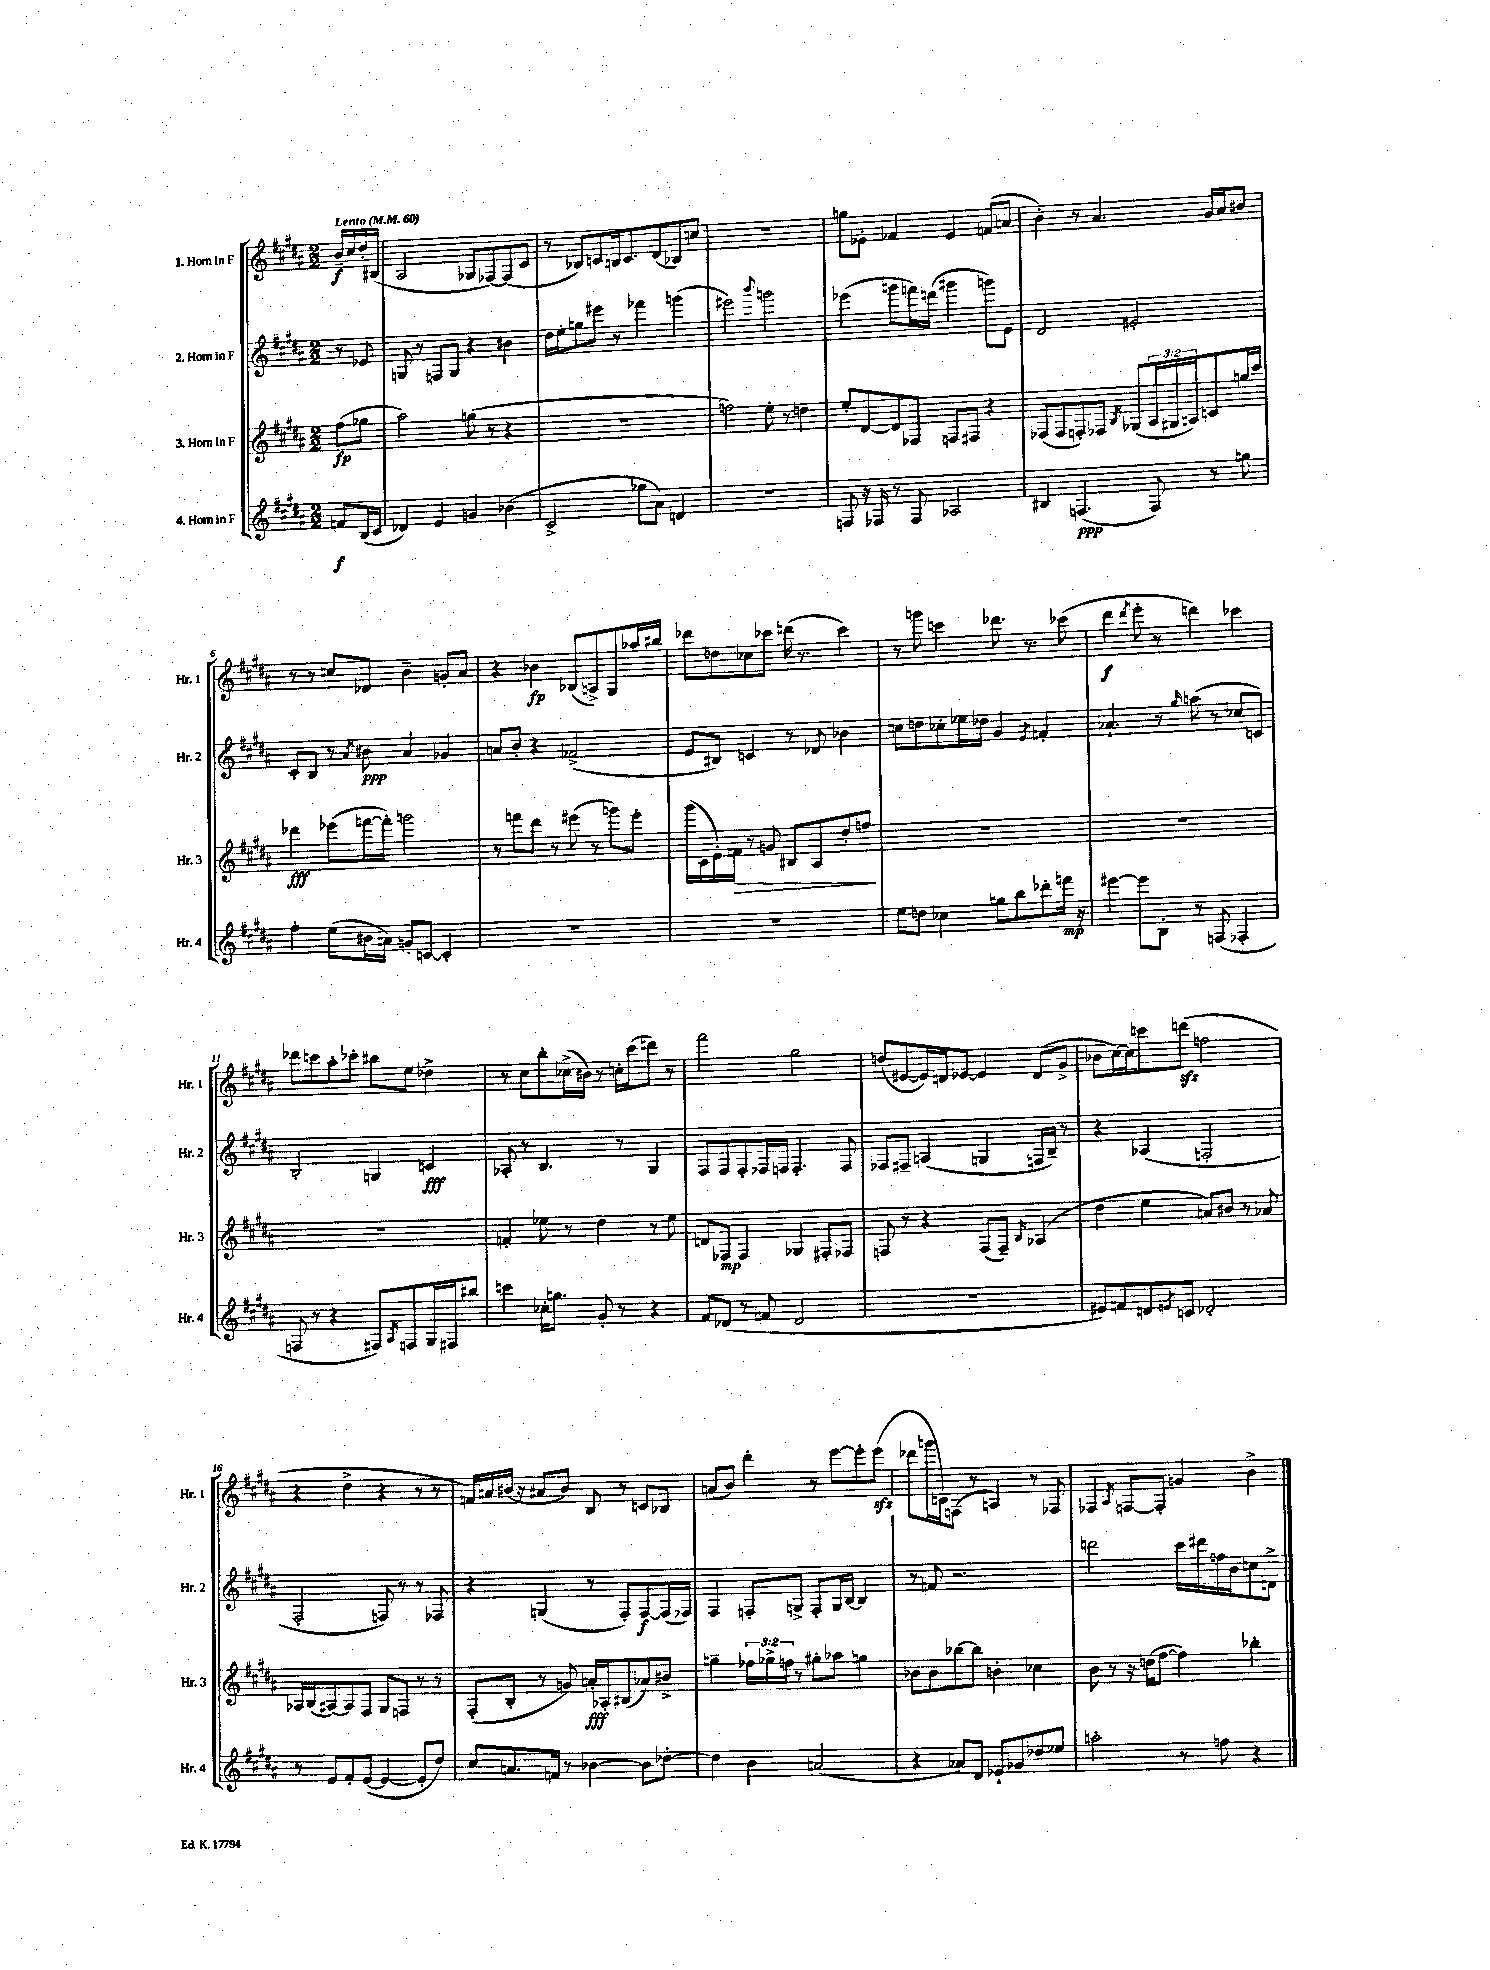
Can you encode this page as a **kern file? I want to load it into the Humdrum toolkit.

**kern	**dynam	**kern	**dynam	**kern	**dynam	**kern	**dynam
*part4	*part4	*part3	*part3	*part2	*part2	*part1	*part1
*staff4	*staff4	*staff3	*staff3	*staff2	*staff2	*staff1	*staff1
*I"4. Horn in F	*	*I"3. Horn in F	*	*I"2. Horn in F	*	*I"1. Horn in F	*
*I'Hr. 4	*	*I'Hr. 3	*	*I'Hr. 2	*	*I'Hr. 1	*
*clefG2	*	*clefG2	*	*clefG2	*	*clefG2	*
*k[f#c#g#d#a#]	*	*k[f#c#g#d#a#]	*	*k[f#c#g#d#a#]	*	*k[f#c#g#d#a#]	*
*M2/2	*	*M2/2	*	*M2/2	*	*M2/2	*
*MM60	*	*MM60	*	*MM60	*	*MM60	*
=	=	=	=	=	=	=	=
!	!	!	!	!	!	!LO:TX:a:B:t=Lento	!
8fn/L	f	(8ff#\L	fp	8r	.	16b~/LL	f
.	.	.	.	.	.	16cc#/	.
(16B/L	.	8gg-X\J	.	8e-X/	.	16dd#'/	.
16c#/JJ	.	.	.	.	.	(16B#X/JJ	.
=1	=1	=1	=1	=1	=1	=1	=1
4d-X/)	.	2aa#\)	.	8Gn/	.	2A#/	.
.	.	.	.	8r	.	.	.
4e/	.	.	.	8Fn/L	.	.	.
.	.	.	.	8G/J	.	.	.
4gn/	.	(8ggn\	.	4r	.	8G-X/L	.
.	.	8r	.	.	.	[8F-X/)	.
(4b-X\	.	4r	.	4b#X\	.	(8F-/]	.
.	.	.	.	.	.	8c#/J	.
=2	=2	=2	=2	=2	=2	=2	=2
2c#^/	.	1r	.	16dd#\LL	.	8r	.
.	.	.	.	16ee'\J	.	.	.
.	.	.	.	8ggn\	.	8B-X/L)	.
.	.	.	.	8eee#X\J	.	8cn/	.
.	.	.	.	8r	.	16Bn/k	.
.	.	.	.	.	.	8.c/	.
8gg-X\L	.	.	.	4fff-X\	.	.	.
8a#\J)	.	.	.	.	.	(8d#/	.
4dn/	.	.	.	(4gggn\	.	8B-X/)	.
.	.	.	.	.	.	8ccn/J	.
=3	=3	=3	=3	=3	=3	=3	=3
1r	.	2ffn\)	.	2eee#X\)	.	1r	.
.	.	.	.	8qqbbb/	.	.	.
.	.	8ee'\	.	2gggn\	.	.	.
.	.	8r	.	.	.	.	.
.	.	4ddn\	.	.	.	.	.
=4	=4	=4	=4	=4	=4	=4	=4
8Fn/	.	8ee'/L	.	(4eee-X\	.	8ggn\L	.
16r	.	[8d#/	.	.	.	8e-X'\J	.
16F-X/	.	.	.	.	.	.	.
8r	.	8d#/]	.	8gggn\L	.	4f-X/	.
8F-/	.	8F-X/J	.	16fffn\L)	.	.	.
.	.	.	.	(16dddn\JJ	.	.	.
2A-X/	.	8Fn/L	.	4ggg#X\	.	4e-/	.
.	.	8F#X/J	.	.	.	.	.
.	.	4r	.	8gggn\L)	.	(8fn/L	.
.	.	.	.	8e\J	.	8an/J	.
=5	=5	=5	=5	=5	=5	=5	=5
4B#X/	.	(8F-X/L	.	2d#/	.	4b'\)	.
.	.	8F-/	.	.	.	.	.
(4.Fn/	ppp	8Fn'/)	.	.	.	8r	.
.	.	8F-X/J	.	.	.	4.a#/	.
.	.	8qB/	.	.	.	.	.
.	.	(8G-X/L	.	2e#X'/	.	.	.
8F/)	.	24A#/L	.	.	.	.	.
.	.	24G#X/	.	.	.	.	.
.	.	24An/J)	.	.	.	.	.
8r	.	8cn/	.	.	.	16g#/LL	.
.	.	.	.	.	.	16a#/J	.
8ggn\	.	16ggn/L	.	.	.	8b#X/J	.
.	.	16ccc#/JJ	.	.	.	.	.
!!LO:LB:g=z
=6	=6	=6	=6	=6	=6	=6	=6
4ff#'\	.	4ddd-X\	fff	8c#'/L	.	8r	.
.	.	.	.	8B/J	.	8r	.
(8ee\L	.	(8eee-X\L	.	8r	.	8ccn/L	.
.	.	.	.	8qa#/	.	.	.
16b#X\L	.	[16fffn\L	.	8b#X\	ppp	8d-X/J	.
16an\JJ)	.	16fff'\JJ])	.	.	.	.	.
8gn'/L	.	2gggn\	.	4a#/	.	4b~\	.
[8cn/J	.	.	.	.	.	.	.
4c'/]	.	.	.	4g-X/	.	8gn'/L	.
.	.	.	.	.	.	8a#/J	.
=7	=7	=7	=7	=7	=7	=7	=7
1r	.	8r	.	8an/L	.	4r	.
.	.	8fffn\L	.	8b'/J	.	.	.
.	.	8ddd#\J	.	4r	.	4b-X\	fp
.	.	8r	.	.	.	.	.
.	.	(8eee#X\	.	(2f-X^/	.	(8B-X/L	.
.	.	8r	.	.	.	8An^/)	.
.	.	8gggn\L)	.	.	.	8G#/	.
.	.	8eee#'\J	.	.	.	16aa-X/L	.
.	.	.	.	.	.	16bb#X/JJ	.
=8	=8	=8	=8	=8	=8	=8	=8
1r	.	(16ggg#\LL	.	8e/L	.	8ddd-X\L	.
.	.	16c#\	.	.	.	.	.
.	.	16e'\)	.	8B#X/J)	.	8ddn\	.
!	!	!	!LO:HP:b	!	!	!	!
.	.	16fn\JJ	>	.	.	.	.
.	.	8r	.	4cn/	.	8cc-X\	.
.	.	8gn/	.	.	.	8ccc-X\J	.
.	.	8B#X/L	.	8r	.	(16dddn\	.
.	.	.	.	.	.	8.r	.
.	.	8A#/	.	8d-X/	.	.	.
.	.	8dd#'/	.	4b-X\	.	4ccc-\)	.
.	.	8ffn/J	.	.	.	.	.
.	.	.	]	.	.	.	.
=9	=9	=9	=9	=9	=9	=9	=9
8ee\L	.	1r	.	8ccn\L	.	8r	.
8ddn\J	.	.	.	8ddn\	.	8gggn\	.
4cc-X\	.	.	.	8cc-X'\	.	4cccn\	.
.	.	.	.	16ee-X\L	.	.	.
.	.	.	.	16dd-X\JJ	.	.	.
8ggn\L	.	.	.	4g#/	.	8.ddd-X\	.
8bb\	.	.	.	.	.	.	.
.	.	.	.	.	.	8.r	.
.	.	.	.	8qe/	.	.	.
8ddd-X'\	.	.	.	4fn'/	.	.	.
16fffn\Jk	mp	.	.	.	.	(8ccc-X\	.
16r	.	.	.	.	.	.	.
=10	=10	=10	=10	=10	=10	=10	=10
[4eee#X\	.	1r	.	4.a-X`/	.	4ddd#\	f
.	.	.	.	.	.	8qddd#/	.
8eee#\L]	.	.	.	.	.	8eee'\	.
8B'\J	.	.	.	8r	.	8r	.
.	.	.	.	16qqgg#/	.	.	.
8r	.	.	.	(8aan\	.	4dddn\)	.
(8Fn/	.	.	.	8r	.	.	.
4F-X'/	.	.	.	8cc-X/L	.	4ccc-X\	.
.	.	.	.	8cn/J)	.	.	.
!!LO:LB:g=z
=11	=11	=11	=11	=11	=11	=11	=11
8Fn/	.	1r	.	2B'/	.	8ddd-X\L	.
8r	.	.	.	.	.	8cccn\	.
4r	.	.	.	.	.	8aa#'\	.
.	.	.	.	.	.	8ccc-X'\J	.
8F#X/L)	.	.	.	4Gn/	.	8bb#X\L	.
8qA#/	.	.	.	.	.	.	.
8Fn/	.	.	.	.	.	8ee\J	.
16G#/L	.	.	.	4cn/	fff	4dd-X^\	.
16F#X/J	.	.	.	.	.	.	.
8bb#X/J	.	.	.	.	.	.	.
=12	=12	=12	=12	=12	=12	=12	=12
4cccn\	.	4fn'/	.	8A-X'/	.	8r	.
.	.	.	.	8r	.	8cc#\L	.
16cc-X'\KL	.	8ee-X\	.	4.B/	.	8bb'\	.
8.ggn\J	.	.	.	.	.	.	.
.	.	8r	.	.	.	(16cc-X^\L	.
.	.	.	.	.	.	16b#X\JJ)	.
8g#'/	.	4dd#\	.	.	.	8r	.
8r	.	.	.	8r	.	16ccn'\LL	.
.	.	.	.	.	.	(16ccc#\J	.
4r	.	8r	.	4G#/	.	8dddn\J)	.
.	.	8ee-\	.	.	.	8r	.
=13	=13	=13	=13	=13	=13	=13	=13
8f#/L	.	8dn/L	.	8F#/L	.	2fff#\	.
(8d-X/J	.	8F-X/J	mp	8F#/	.	.	.
8r	.	4F-/	.	8F#'/	.	.	.
8fn/	.	.	.	16F-X/L	.	.	.
.	.	.	.	16Fn/JJ	.	.	.
2d-/	.	4G-X/	.	4.F'/	.	2gg#\	.
.	.	8F#X'/L	.	.	.	.	.
.	.	8F-X/J	.	8F/	.	.	.
=14	=14	=14	=14	=14	=14	=14	=14
1r	.	8Fn/	.	8F-X/L	.	(8ddn/L	.
.	.	8r	.	8F#X~/J	.	[8e#X/	.
.	.	4r	.	(4An/	.	16e#/L])	.
.	.	.	.	.	.	16dn/J	.
.	.	.	.	.	.	[8e-X/J	.
.	.	(8F/L	.	4Gn/	.	4e-/]	.
.	.	8F~/J)	.	.	.	.	.
.	.	16qqB/	.	.	.	.	.
.	.	(4A-X/	.	16Fn/LL	.	(8d/L	.
.	.	.	.	16B~/JJ)	.	.	.
.	.	.	.	8r	.	8g#^/J	.
=15	=15	=15	=15	=15	=15	=15	=15
8e#X/L)	.	4dd#\	.	4r	.	8b-X\L	.
8fn/	.	.	.	.	.	[16cc#\L)	.
.	.	.	.	.	.	16cc#\J]	.
8dn/	.	4ee\	.	(4A-X/	.	8cccn\	.
8qen/	.	.	.	.	.	.	.
8cn/J	.	.	.	.	.	(8dddnzz\J	.
2d-X'/	.	8an/L)	.	2Fn'/	.	2ffn\	.
.	.	8b#X/J	.	.	.	.	.
.	.	8r	.	.	.	.	.
.	.	8a-X/	.	.	.	.	.
!!LO:LB:g=z
=16	=16	=16	=16	=16	=16	=16	=16
8r	.	16A-X/LL	.	2F#'/	.	4r	.
.	.	(16B/J	.	.	.	.	.
8e/L	.	[8A#X/)	.	.	.	.	.
8f#'/	.	8A#/]	.	.	.	4dd#^\	.
([8e/J	.	8F#/J	.	.	.	.	.
4e/_	.	8G#/L	.	8Fn/)	.	4r	.
.	.	8Fn/J	.	8r	.	.	.
8e'/L]	.	8r	.	8r	.	8r	.
8dd#/J)	.	8r	.	8F-X/	.	8r	.
=17	=17	=17	=17	=17	=17	=17	=17
8cc#/L	.	(8F#'/L	.	4r	.	16fn/LL)	.
.	.	.	.	.	.	16an/	.
8.an/	.	8B'/J	.	.	.	(16b#X/JJ	.
.	.	.	.	.	.	16r	.
.	.	8r	.	(4Gn/	.	8a#X/L	.
16fn/Jk	.	.	.	.	.	.	.
8r	.	8gn/)	.	.	.	8b#/J)	.
[4b-X\	.	16an'/LL	fff	8r	.	8B/	.
.	.	16A-X'/J	.	.	.	.	.
.	.	(8B#X/	.	8F#'/L)	.	8r	.
8b-\L]	.	8a-X/)	.	[8F#/	f	8cn/L	.
[8dd-X'\J	.	8b#X^/J	.	(16F#/L]	.	8B-X/J	.
.	.	.	.	16F-X/JJ)	.	.	.
=18	=18	=18	=18	=18	=18	=18	=18
4dd-\]	.	4ggn~\	.	4F#/	.	(8an/L	.
.	.	.	.	.	.	8b/J)	.
4b\	.	24ff-X\LL	.	8Fn'/L	.	4ddd#'\	.
.	.	24gg-X^\	.	.	.	.	.
.	.	24ffn\JJ	.	.	.	.	.
.	.	8r	.	8Gn^/J	.	.	.
(2an/	.	8gg#X'\L	.	8F'/L	.	8r	.
.	.	8aa-X\J	.	16G/L	.	[8eee\L	.
.	.	.	.	[16B/JJ	.	.	.
.	.	4ggn\	.	4B/]	.	8eee'\]	.
.	.	.	.	.	.	(8eeezz\J	.
=19	=19	=19	=19	=19	=19	=19	=19
4r	.	8b-X\L	.	8r	.	8ddd-X\L	.
.	.	8b-\	.	8fn/	.	16gggn\L	.
.	.	.	.	.	.	16cn\J)	.
8a-X/L)	.	[8bb-X\	.	2.r	.	(8Fn\J	.
8d#/J	.	8bb-\J]	.	.	.	8r	.
8e-X`/L	.	4bn'\	.	.	.	4An/)	.
8g-X/	.	.	.	.	.	.	.
8dd-X/	.	4cc-X\	.	.	.	8r	.
8ee-X/J	.	.	.	.	.	8F-X/	.
=20	=20	=20	=20	=20	=20	=20	=20
2aan'\	.	8b\	.	2dddn\	.	4F-X/	.
.	.	8r	.	.	.	.	.
.	.	.	.	.	.	8qA#/	.
.	.	16r	.	.	.	[8Fn/L	.
.	.	(16ddn\KL	.	.	.	.	.
.	.	[8ff#\J	.	.	.	8F'/J]	.
8r	.	4ff#\])	.	16ccc#\LL	.	4gn/	.
.	.	.	.	16ddd#X\	.	.	.
8ffn\	.	.	.	16ffn\	.	.	.
.	.	.	.	16b\J	.	.	.
4r	.	4bb-X'\	.	8ccn\	.	4b^\	.
.	.	.	.	8dn^\J	.	.	.
==	==	==	==	==	==	==	==
*-	*-	*-	*-	*-	*-	*-	*-
